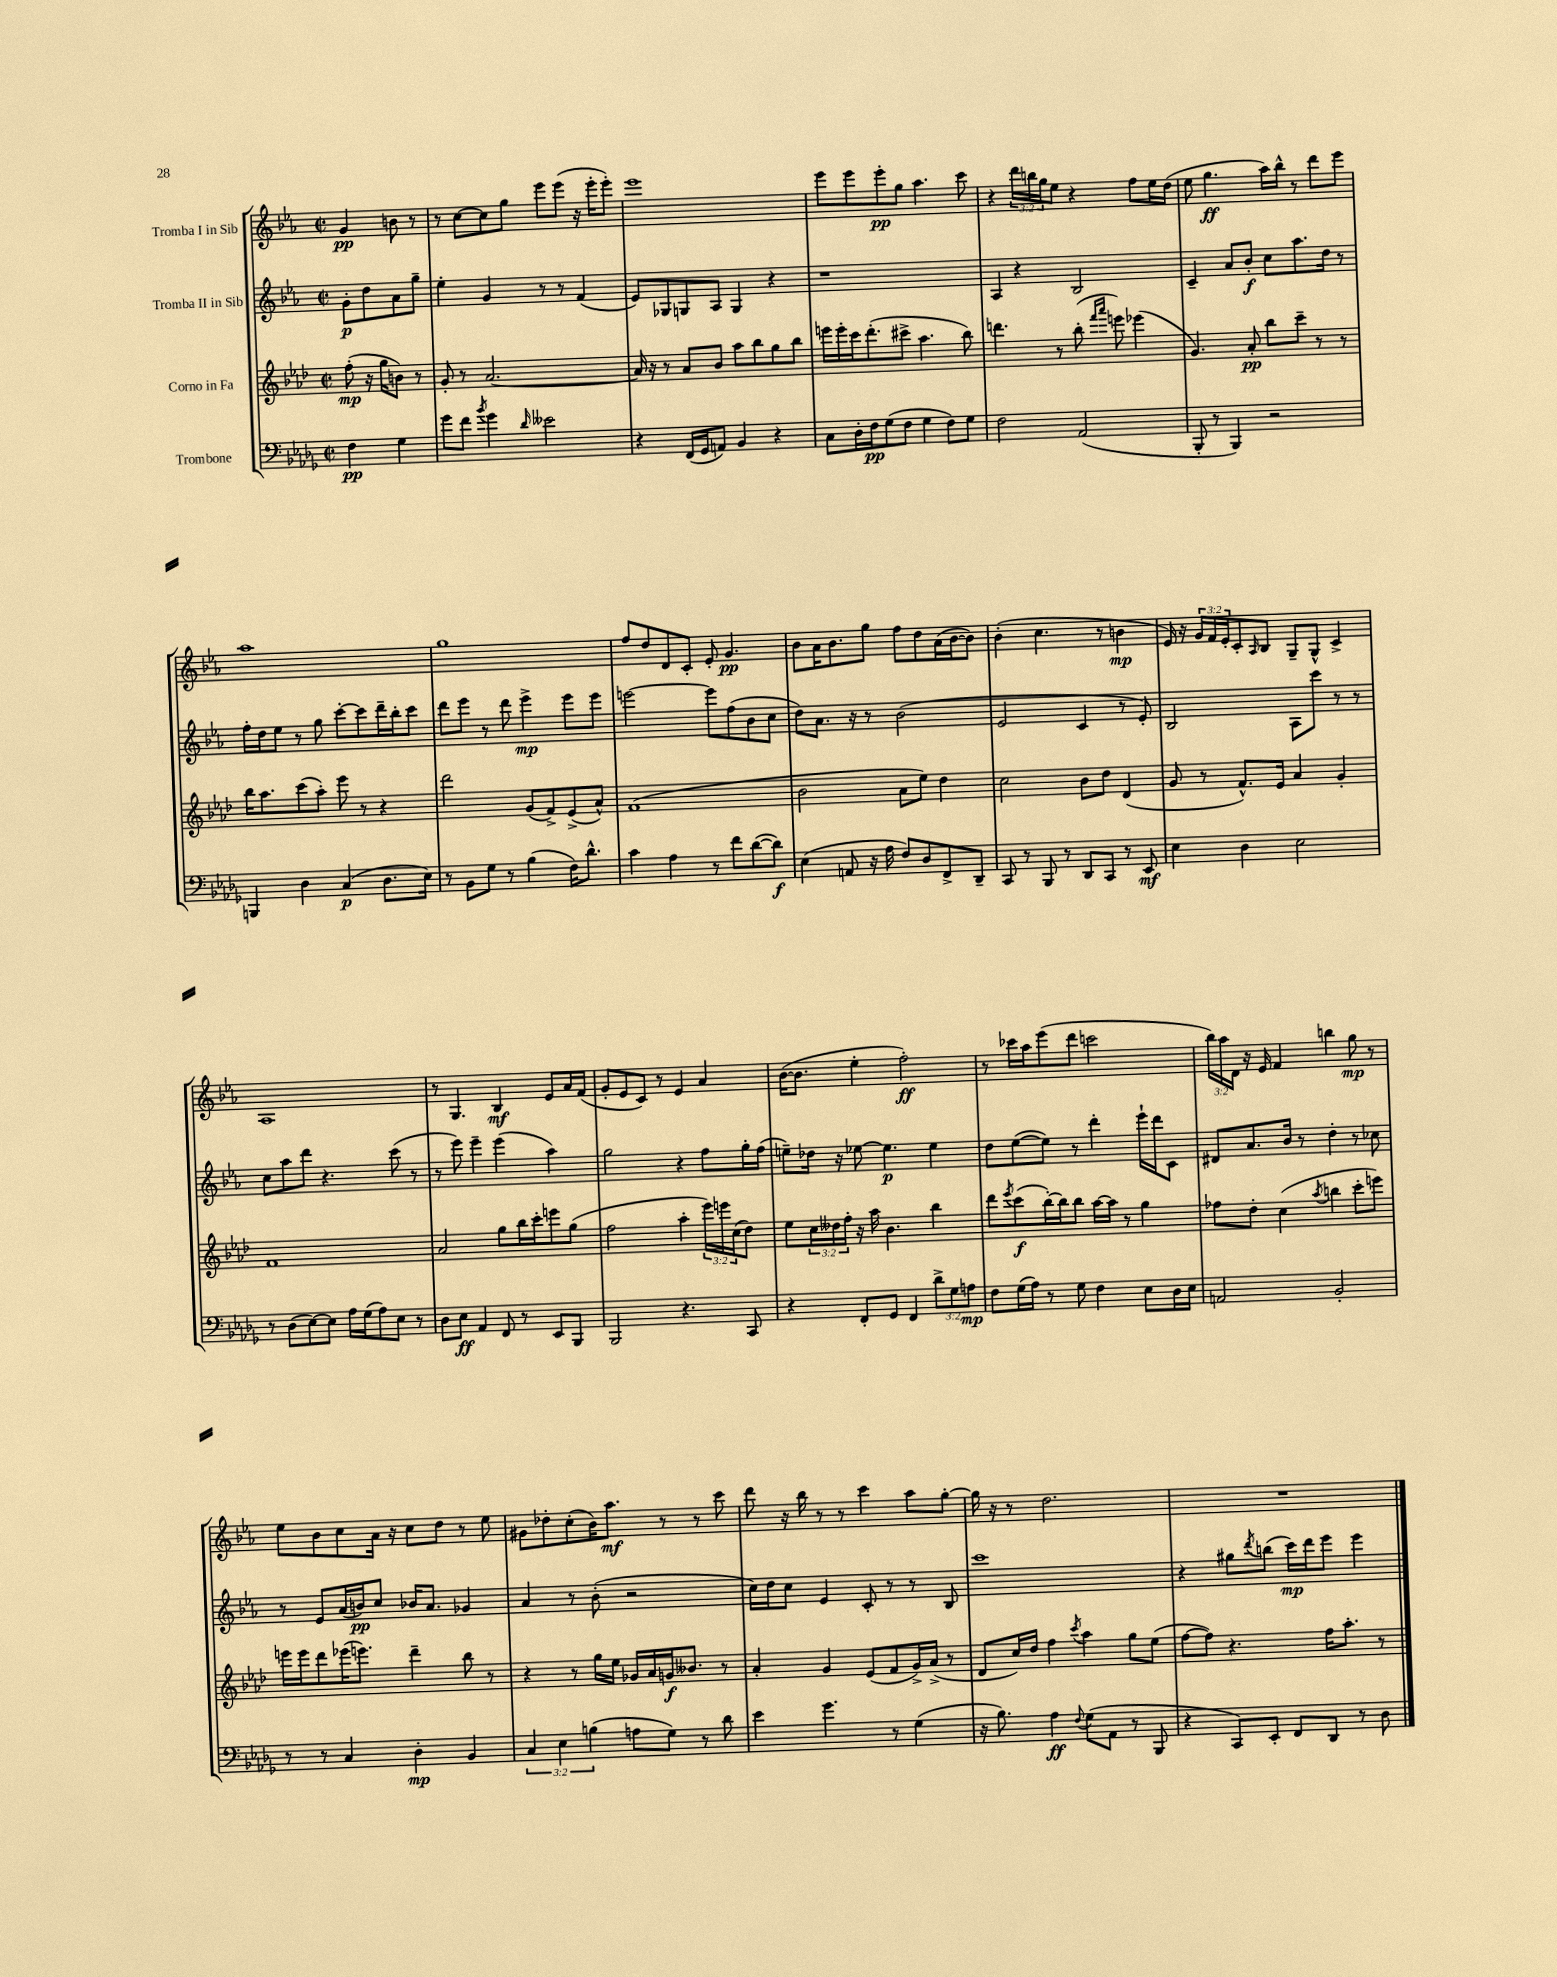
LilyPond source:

<<
\new StaffGroup <<
\new Staff = "s0" \with { instrumentName = "Tromba I in Sib" } {
    \clef treble \key ees \major \defaultTimeSignature \time 2/2 \override Staff.TupletNumber.text = #tuplet-number::calc-fraction-text \partial 2
    g'4\pp b'8 r8 |
    r8 c''8~ c''8 g''8 ees'''8 ees'''8( r16 ees'''16-. ees'''8-.) |
    ees'''1 |
    ees'''8 ees'''8 ees'''8-.\pp g''8 aes''4. c'''8 |
    r4 \tuplet 3/2 { d'''16 b''16 g''16 } ees''8 r4 f''8 ees''16 d''16( |
    ees''8 g''4.\ff aes''16) bes''16-^ r8 d'''8 ees'''8 |
    aes''1 |
    g''1 |
    f''8 d''8 d'8 c'8-. ees'8-. g'4.\pp |
    bes'8 aes'16 bes'8. g''8 f''8 d''8 aes'16( bes'16~ bes'8) |
    bes'4-.( c''4. r8 b'4\mp |
    ees'16) r16 \tuplet 3/2 { g'16 f'16 ees'16-. } c'8-. \grace { aes16 } bes8 g8-- g8-^ c'4-> |
    aes1 |
    r8 g4. bes4\mf ees'8 aes'16 f'16( |
    g'8-. ees'8 c'8) r8 ees'4 aes'4 |
    bes'16~( bes'8. ees''4-. f''2-.\ff) |
    r8 ces'''16 aes''16 ees'''8( d'''8 c'''2 |
    \tuplet 3/2 { bes''16) aes''16 d'16 } r16 ees'16 f'4 b''4 g''8\mp r8 |
    ees''8 bes'8 c''8 aes'16 r16 c''8 d''8 r8 ees''8 |
    gis'8 des''8-. c''8-.( bes'16) aes''8.\mf r8 r8 c'''8 |
    d'''8 r16 bes''16 r8 r8 c'''4 aes''8 g''8~-. |
    g''16 r16 r8 d''2. |
    R1 \bar "|." |
}
\new Staff = "s1" \with { instrumentName = "Tromba II in Sib" } {
    \clef treble \key ees \major \defaultTimeSignature \time 2/2 \partial 2
    g'8-.\p d''8 aes'8 g''8-- |
    ees''4-. g'4 r8 r8 f'4( |
    ees'8) ges8 g8 aes8 g4 r4 |
    r1 |
    aes4 r4 bes2 |
    c'4-- aes'8 bes'8-.\f c''8 aes''8. d''16 r8 |
    f''16-. d''16 ees''8 r8 g''8 c'''8~-. c'''8 d'''16-- bes''16-. c'''8 |
    d'''8 ees'''8 r8 d'''8 ees'''4->\mp ees'''8 ees'''8 |
    e'''2~ e'''8 f''8( bes'8 c''8 |
    d''8) aes'8. r16 r8 bes'2( |
    ees'2 c'4 r8 ees'8-.) |
    bes2 aes8 c'''8 r8 r8 |
    c''8 aes''8 d'''8 r4. c'''8( r8 |
    r8 ees'''8) ees'''4-- ees'''4( aes''4) |
    g''2 r4 f''8 g''16-. f''16( |
    e''8--) des''16 r16 ees''8~ ees''4.\p ees''4 |
    d''8 ees''8~( ees''8) r8 d'''4-. ees'''16-! d'''16 c'8 |
    dis'8 aes'8. bes'16 r8 d''4-. r8 ces''8 |
    r8 ees'8 aes'16( b'16\pp) c''8 bes'16 aes'8. ges'4 |
    aes'4 r8 bes'8-.( r2 |
    c''16) d''16 c''8 ees'4 c'8-. r8 r8 bes8 |
    c'''1 |
    r4 gis''8 \acciaccatura { d'''8 } b''8( c'''16\mp) d'''16 ees'''8 ees'''4 \bar "|." |
}
\new Staff = "s2" \with { instrumentName = "Corno in Fa" } {
    \clef treble \key aes \major \defaultTimeSignature \time 2/2 \override Staff.TupletNumber.text = #tuplet-number::calc-fraction-text \partial 2
    f''8-.\mp( r16 g''16 b'8) r8 |
    g'8-. r8 aes'2.~ |
    aes'16 r16 r8 aes'8 bes'8 aes''8 bes''8 g''8 bes''8 |
    e'''16 e'''16-. c'''16 des'''8.-.( cis'''8-> aes''4. bes''8) |
    d'''4. r8 bes''8-.( \grace { f'''16 aes'''16 } e'''8) ees'''4( |
    g'4.) aes'8-.\pp bes''8 c'''8-- r8 r8 |
    bes''16 aes''8. c'''8( aes''8-.) ees'''8 r8 r4 |
    des'''2 g'8( f'8->) ees'8->( aes'8-^) |
    f'1( |
    bes'2 aes'8 ees''8) des''4 |
    c''2 bes'8 des''8 des'4( |
    g'8 r8 f'8.-^) ees'16 aes'4 g'4-. |
    f'1 |
    aes'2 g''8 bes''16 c'''16-. e'''8 g''8( |
    f''2 aes''4-. \tuplet 3/2 { ees'''16) e'''16 c''16( } des''8) |
    ees''8 \tuplet 3/2 { c''16 deses''16 f''16-. } r16 aes''16 bes'4. bes''4 |
    des'''8 \acciaccatura { ees'''8 } c'''8\f( bes''16~-.) bes''16 bes''8 aes''16~ aes''16 r8 g''4 |
    fes''8 des''8-. c''4( \acciaccatura { aes''8 } b''4 c'''8-. e'''8) |
    e'''16 e'''16 des'''8 ees'''16( e'''8.) des'''4-- bes''8 r8 |
    r4 r8 g''16 ees''16 ges'16 aes'16 g'16\f beses'8. r8 |
    aes'4-. g'4 ees'8( f'8 g'16->) aes'16->( r8 |
    des'8 c''16) des''16 f''4 \acciaccatura { c'''8 } aes''4 g''8 ees''8( |
    f''8~ f''8) r4. f''16 aes''8.-. r8 \bar "|." |
}
\new Staff = "s3" \with { instrumentName = "Trombone" } {
    \clef bass \key des \major \defaultTimeSignature \time 2/2 \override Staff.TupletNumber.text = #tuplet-number::calc-fraction-text \partial 2
    f4\pp ges4 |
    ges'8 f'8 \acciaccatura { bes'8 } ges'4 \grace { des'16 } eeses'2 |
    r4 f,16( ges,16 a,8) bes,4 r4 |
    c8 des16-. f16\pp ges8( f8 ges4 f8) ges8 |
    f2 aes,2( |
    bes,,8-. r8 bes,,4) r2 |
    b,,4 des4 c4\p( des8. ees16) |
    r8 bes,8 ges8 r8 bes4( f16) des'8.-^ |
    c'4 aes4 r8 f'8 des'8~( des'8\f) |
    ees4( a,8 r16 aes16 f8) des8 f,8-> des,8-- |
    c,8 r8 bes,,8 r8 des,8 c,8 r8 ees,8\mf |
    ees4 des4 ees2 |
    r8 des8( ees8~) ees8 aes16 ges16( aes8) ees8 r8 |
    des8 ees8\ff aes,4 f,8 r8 ees,8 bes,,8 |
    bes,,2 r4. c,8 |
    r4 f,8-. ges,8 f,4 \tuplet 3/2 { des'8-> ges8 a8\mp } |
    f8 ges16( aes16) r8 ges8 f4 ees8 des16 ees16 |
    a,2 bes,2-. |
    r8 r8 c4 des4-.\mp bes,4 |
    \tuplet 3/2 { c4 ees4 b4( } a8 ges8) r8 des'8 |
    ees'4 ges'4. r8 ges4( |
    r16 bes8.) aes4\ff \appoggiatura { f8 } ges8( aes,8 r8 bes,,8 |
    r4 c,8) ees,8-. f,8 des,8 r8 des8 \bar "|." |
}
>>
>>
\layout { \context { \Score \remove "Bar_number_engraver" } }
